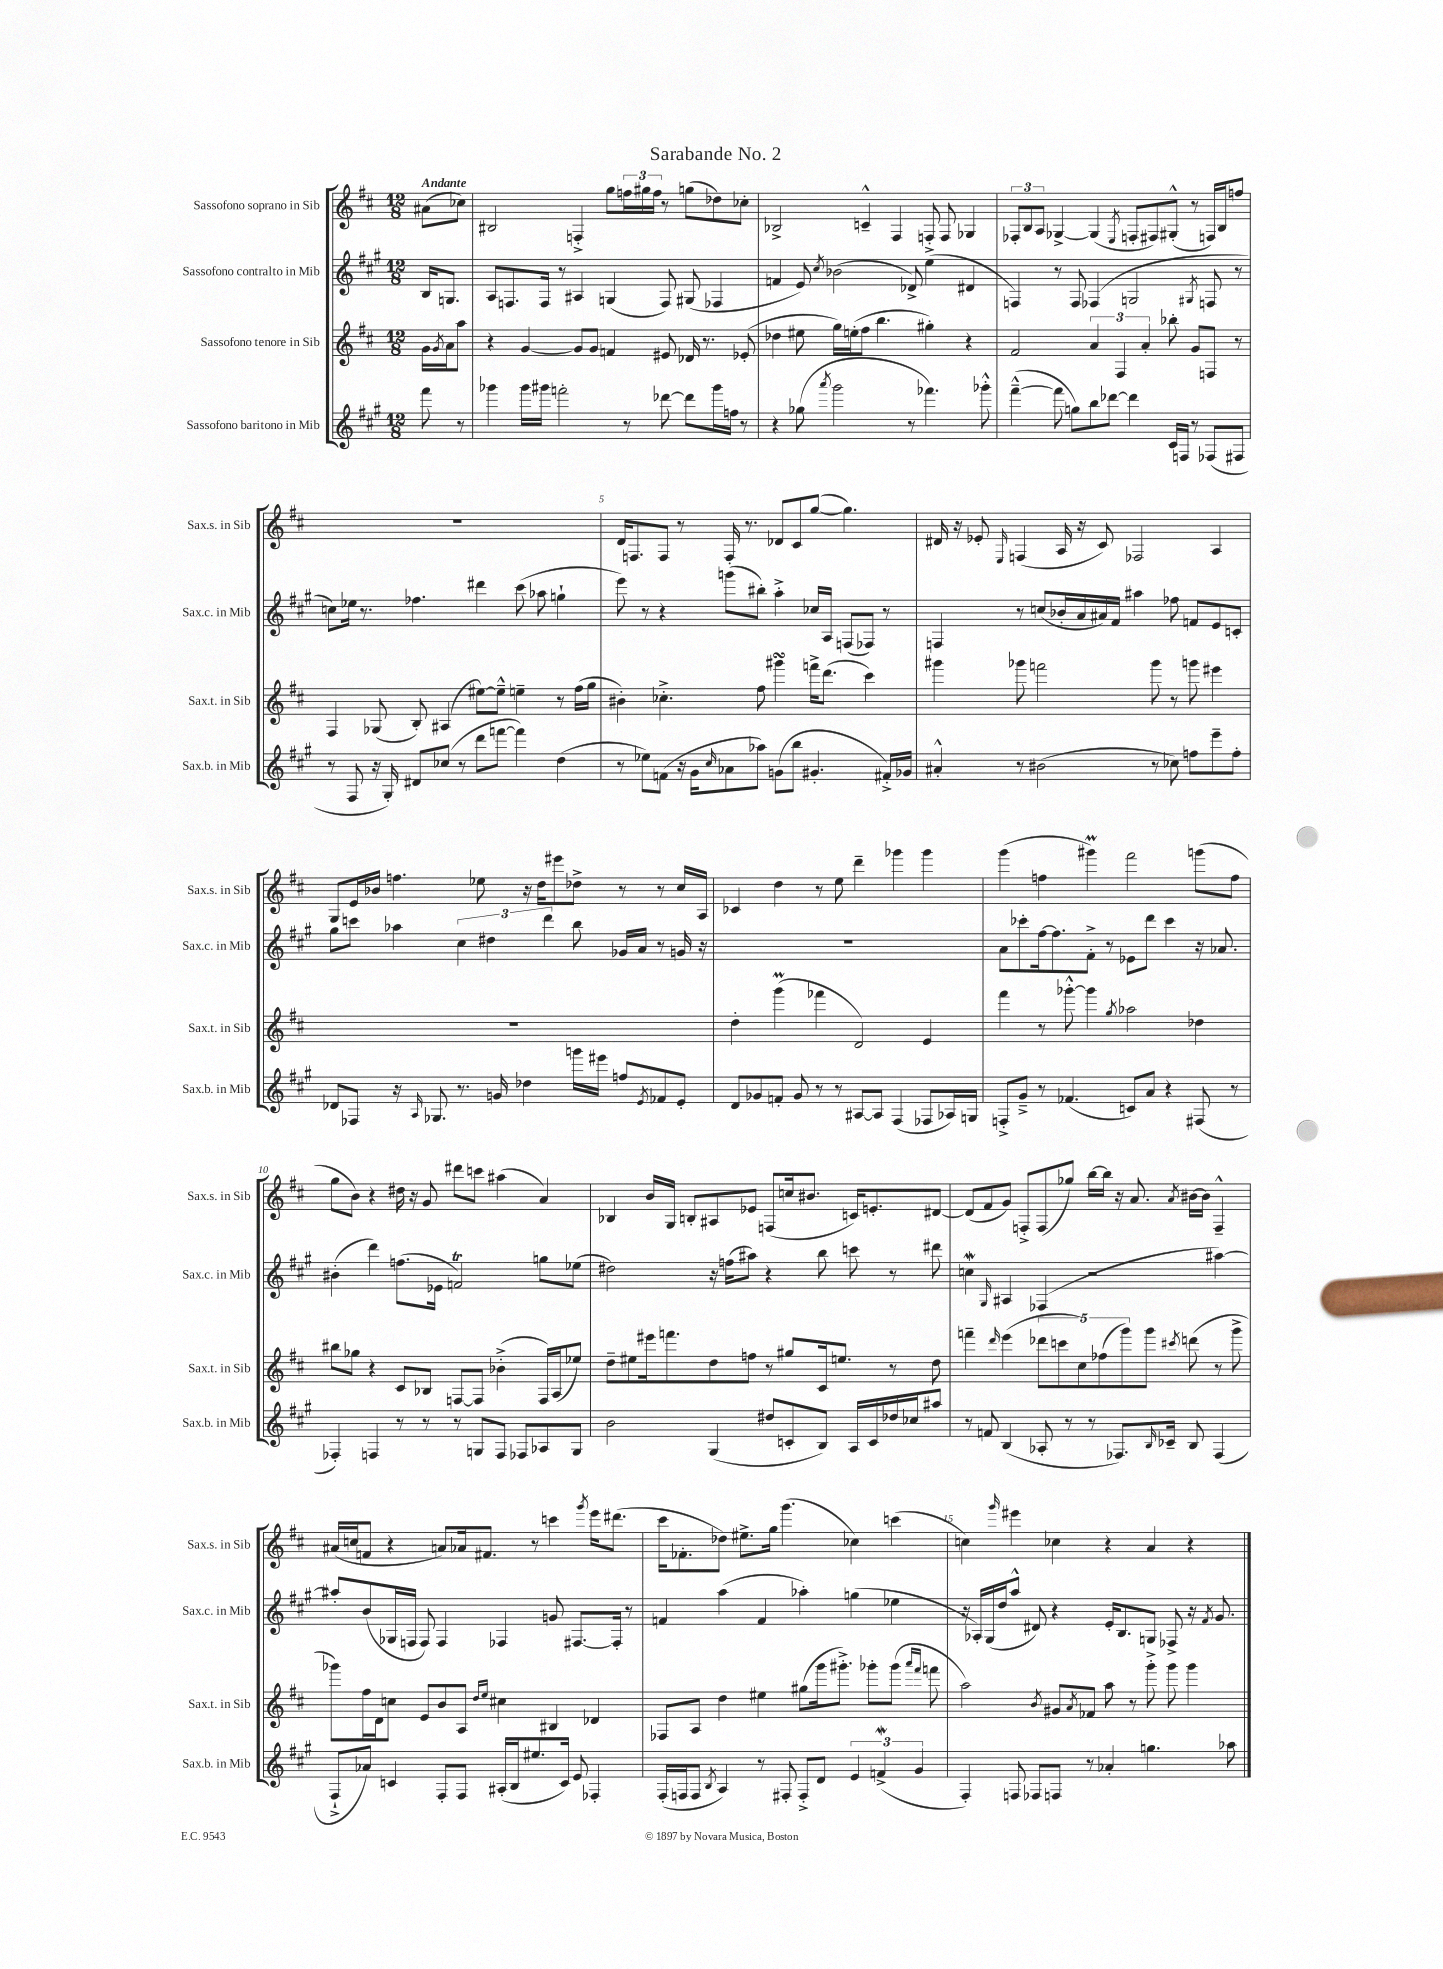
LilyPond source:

\header { title = "Sarabande No. 2" }
<<
\new StaffGroup <<
\new Staff = "s0" \with { instrumentName = "Sassofono soprano in Sib" shortInstrumentName = "Sax.s. in Sib" } {
    \clef treble \key d \major \numericTimeSignature \time 12/8 \partial 4 \tempo "Andante"
    ais'8( ces''8) |
    bis2 f4-.-> g''8 \tuplet 3/2 { f''16 gis''16 f''16 } r8 g''8( des''8) ces''8-. |
    bes2-> c'4---^ fis4 f8-.-> f8 ges4 |
    \tuplet 3/2 { fes8-. b8 a8 } ges4~-> ges4( \acciaccatura { e8 } f8-. fis8) gis8-.-^( r8 f16) b16 f''8 |
    R1. |
    d'16 f8. f8 r8 f16-. r8. des'8 cis'8 g''8~( g''4.) |
    dis'16 r16 ees'8-. \grace { e16 } f4( a16 r16 cis'8) fes2 a4 |
    g8 e'16 bes'16 f''4. ees''8 r16 d''16 eis'''8 des''8-> r8 r8 cis''16 a16 |
    ces'4 d''4 r8 e''8 d'''4-- ges'''4 ges'''4 |
    g'''4( f''4 gis'''4\prall) fis'''2 g'''8( f''8 |
    g''8 b'8) r4 dis''16 r16 g'8 dis'''8 c'''8 ais''4( a'4) |
    bes4 b'16 g16 b8-. ais8 ees'8 f8( c''16 bis'8. c'16) e'8.-. dis'8~ |
    dis'8( fis'8 g'8) f8-.-> f8( ges''8) b''16~ b''16 r16 a'8. \acciaccatura { a'8 } bis'16~ bis'16 f4---^ |
    ais'16( c''16 f'8 r4 a'8) aes'16 fis'8. r8 c'''4 \acciaccatura { g'''8 } e'''16 dis'''8.( |
    cis'''16 fes'8.-. des''8) eis''8.-> g''16 g'''4.( ces''4) c'''4( |
    c''4) \grace { g'''16 } eis'''4 ces''4 r4 a'4 r4 \bar "|." |
}
\new Staff = "s1" \with { instrumentName = "Sassofono contralto in Mib" shortInstrumentName = "Sax.c. in Mib" } {
    \clef treble \key a \major \numericTimeSignature \time 12/8 \partial 4
    b16 g8. |
    a8 f8. f16 r8 ais4 g4( f8) gis8( fes4 |
    f'4 e'8) \acciaccatura { cis''8 } bes'2( des'8->) e''4( dis'4 |
    f4) r8 f8 fes4( g2 \acciaccatura { gis8 } f8 r8 |
    c''8) ees''16 r8. fes''4. dis'''4 cis'''8( aes''8 g''4-! |
    e'''8) r8 r4 g'''8( bis''8-.) a''4-.-> ces''16 a16 f8( fes8) r8 |
    f4 r8 c''8( bes'16-. a'16 ais'16) fis'16 ais''4 fes''8 f'8 e'8 c'8-. |
    gis''8 c'''8 aes''4 \tuplet 3/2 { cis''4 dis''4 d'''4 } b''8 ges'16 a'16 r8 g'16 r16 |
    R1. |
    a'8 ces'''8-. fis''16~ fis''8. fis'8-.-> r8 ees'8 d'''8 ces'''4 r16 aes'8. |
    bis'4-.( d'''4) f''8.( ees'16 f'2\trill) g''8 ees''8( |
    dis''2) r16 f''16( ais''8) r4 b''8 c'''8 r8 dis'''8 |
    c''4\mordent \grace { gis16 } ais4 fes4( r2 ais''4~) |
    ais''8-. b'8( ges16 f16 f8) f4 fes4 g'8 fis8.~ fis16-. r8 |
    f'4 a''4( f'4 aes''4-.) g''4( ees''4 |
    r16 aes16-.) gis16( d''16 a''8-^ dis'8) r4 e'16-. b8. g8 fes8-> r16 \acciaccatura { fis'8 } gis'8. \bar "|." |
}
\new Staff = "s2" \with { instrumentName = "Sassofono tenore in Sib" shortInstrumentName = "Sax.t. in Sib" } {
    \clef treble \key d \major \numericTimeSignature \time 12/8 \partial 4
    g'16 \acciaccatura { g'8 } a'16 a''8 |
    r4 g'4~ g'8 g'8 f'4 eis'8 des'16 r8. ees'8-.( |
    des''4 eis''8 g''16) e''16-.( fis''8 b''4. gis''4-.) r4 |
    fis'2 \tuplet 3/2 { a'4 fis4 a'4-. } bes''8-. g'8 f8 r8 |
    fis4 ges8( b8-.) ais4( eis''8~) eis''8---^ e''4-- r8 fis''16( g''16 |
    bis'4-.) ces''4.-.-> fis''8 gis'''4\turn f'''16-> d'''8.( cis'''4) |
    gis'''4 ges'''8 f'''2 ges'''8 r8 g'''8 eis'''4 |
    R1. |
    d''4-. g'''4\prall( fes'''4 d'2) e'4 |
    fis'''4 r8 ges'''8~-.-^ ges'''4 \acciaccatura { g''8 } aes''2 des''4 |
    bis''8 ges''8 r4 cis'8 bes8 f8~ f8 bes'4-.->( f16) a16( ees''8) |
    d''8-- eis''8 eis'''16 f'''8. d''8 f''8 r8 gis''8 cis'16 e''8. r8 d''8 |
    f'''4-- \grace { d'''16 } e'''4( \tuplet 5/4 { des'''8 c'''8 cis''8) fes''8( g'''8) } g'''8 \acciaccatura { cis'''8 } d'''8( r8 g'''8-> |
    ges'''8) fis''16 d'16 c''8 e'8 b'8 a8 \grace { d''16 e''16 } cis''4 bis4 des'4 |
    fes8 a8 d''4 eis''4 gis''8( g'''16 gis'''8.-.->) ges'''8-. ges'''8( \grace { a'''16 fis'''16 } f'''8 |
    a''2) \acciaccatura { b'8 } gis'8 \acciaccatura { a'8 } fes'8 a''8 r8 g'''8-.-> g'''8 g'''4 \bar "|." |
}
\new Staff = "s3" \with { instrumentName = "Sassofono baritono in Mib" shortInstrumentName = "Sax.b. in Mib" } {
    \clef treble \key a \major \numericTimeSignature \time 12/8 \partial 4
    fis'''8 r8 |
    ges'''4 ges'''16 gis'''16 f'''2-. r8 des'''8~ des'''8 gis'''16 f''16 r8 |
    r4 ges''8( \acciaccatura { a'''8 } gis'''2 r8 fes'''4.) ges'''8-.-^ |
    fis'''4~---^( fis'''8 g''8) b''8 des'''8~ des'''4 cis'16 f16 r8 fes8( fis8 |
    r8 fis8 r16 gis16-.) dis'8 ces''8( r8 d'''8 f'''8~ f'''4) d''4( |
    r8 ees''8) f'8( r16 gis'16 \grace { cis''16 } aes'8 aes''8) g'8( b''8 gis'4.-. fis'16-.->) ges'16 |
    ais'4-.-^ r8 bis'2( r8 ces''8) f''8 e'''8-- f''8-. |
    des'8 fes8 r16 \grace { a16 } ges8. r8. g'16 des''4 g'''16 eis'''16 f''8 \acciaccatura { e'8 } fes'8 e'8-. |
    d'8 ges'8 f'8-. ges'8 r8 r8 ais8~ ais8 fis4( fes8 aes16) g16 |
    f8-.-> gis'8---> r8 fes'4.( c'8) a'8 r4 fis8( r8 |
    fes4-.) f4 r8 r8 r8 g8 f8 fes8 aes8 g8 |
    b'2 gis4( dis''8 c'8-. b8) a16 c'16 des''16 ces''16 ais''8 |
    r8 f'8 b4( aes8-. r8 r8 fes8.) \grace { b16 } ces'16-- b8 fes4( |
    fis8-!-> aes'8) c'4 fis8-. fis8 ais16-.( b16 eis''8. c'16) e'8 fes4-. |
    fis16-.( f16 f8 \acciaccatura { b8 } a4) r8 fis8-. fis8-.-> d'8 \tuplet 3/2 { e'4 f'4->\mordent( gis'4 } |
    fis4-.) f8 fes8 f8 r8 aes'4-. g''4. aes''8 \bar "|." |
}
>>
>>
\layout { \context { \Score \override BarNumber.break-visibility = ##(#f #t #t) barNumberVisibility = #(every-nth-bar-number-visible 5) } }
